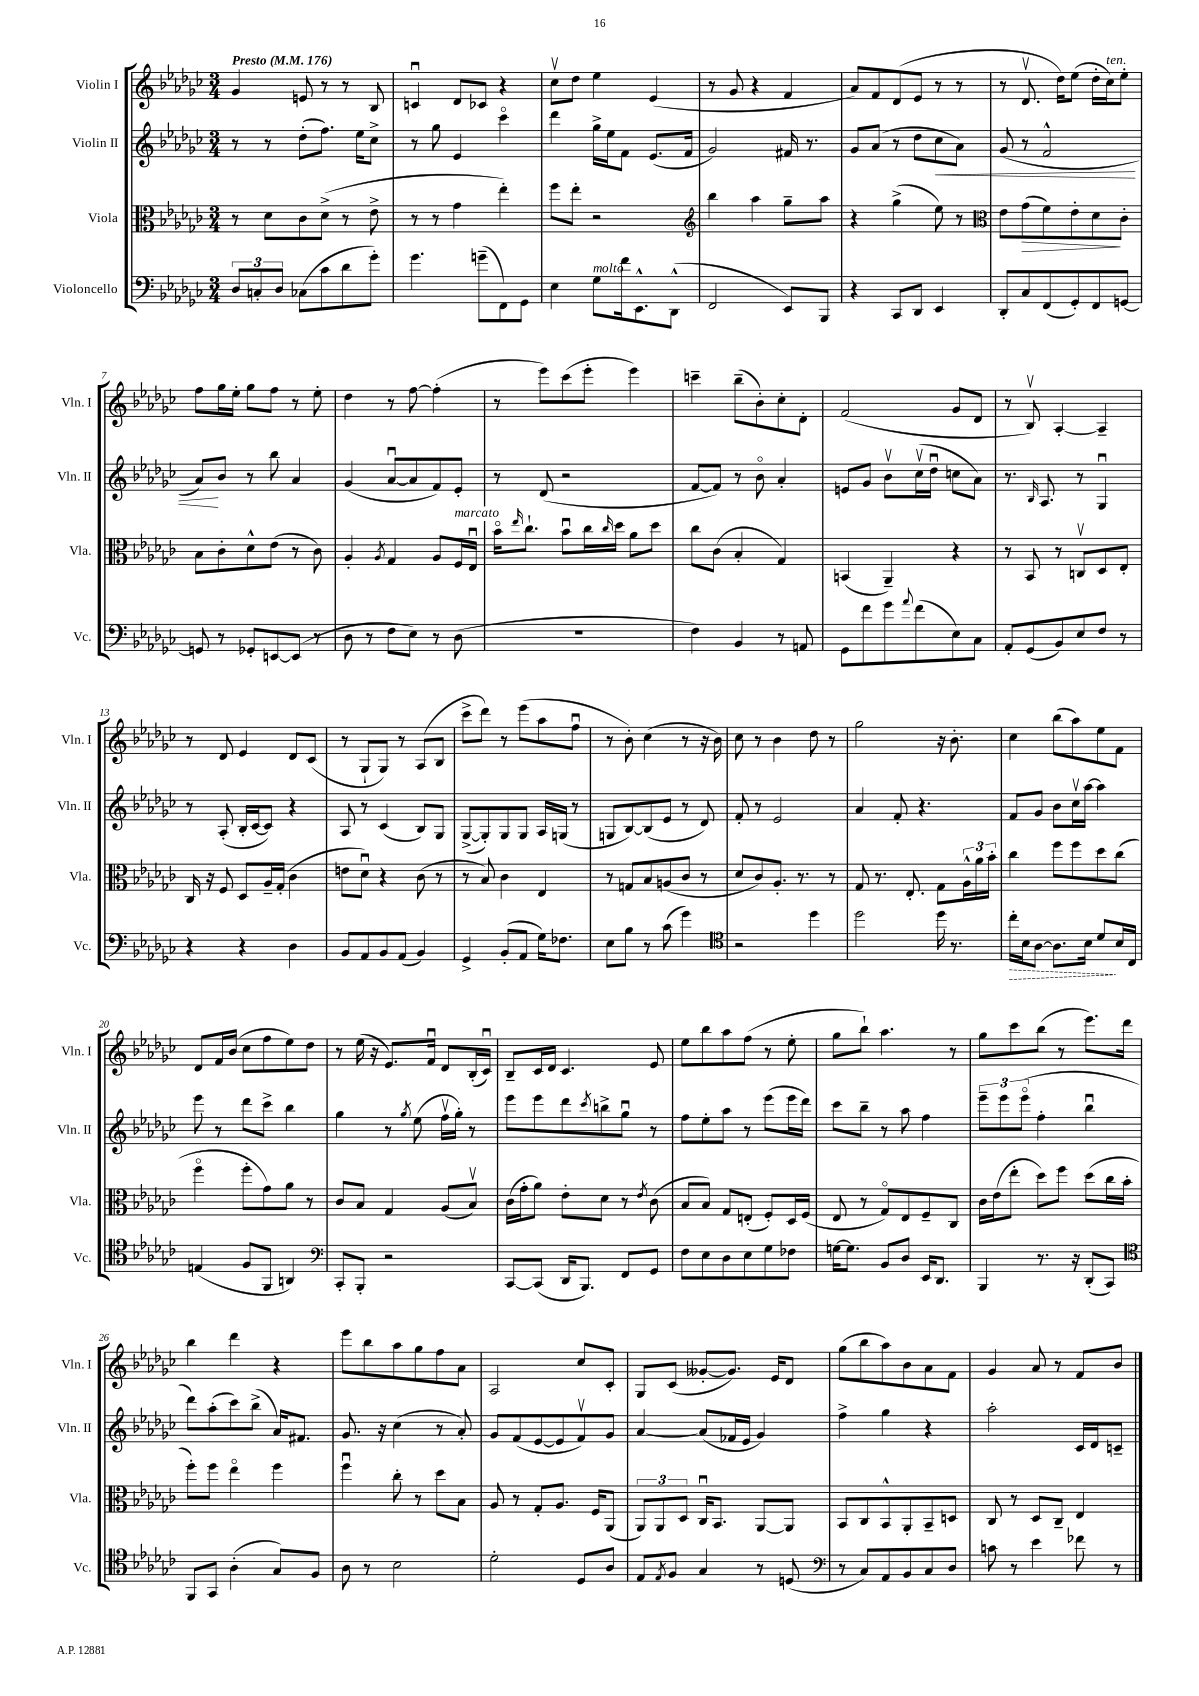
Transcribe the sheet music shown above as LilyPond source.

<<
\new StaffGroup <<
\new Staff = "s0" \with { instrumentName = "Violin I" shortInstrumentName = "Vln. I" } {
    \clef treble \key ges \major \numericTimeSignature \time 3/4 \tempo "Presto" 4 = 176
    ges'4 e'8 r8 r8 bes8 |
    c'4\downbow des'8 ces'8 r4 |
    ces''8\upbow des''8 ees''4 ees'4( |
    r8 ges'8 r4 f'4 |
    aes'8) f'8 des'8( ees'8 r8 r8 |
    r8 des'8.\upbow des''16) ees''8( des''16-. ces''16^\markup { \italic "ten." }) ees''8-. |
    f''8 ges''16 ees''16-. ges''8 f''8 r8 ees''8-. |
    des''4 r8 f''8~ f''4-.( |
    r8 ees'''8) ces'''8( ees'''8-. ees'''4) |
    c'''4-- bes''8--( bes'8-.) ces''8-. des'8-. |
    f'2( ges'8 des'8 |
    r8 bes8\upbow) aes4~-. aes4-- |
    r8 des'8 ees'4 des'8 ces'8( |
    r8 ges8-! ges8) r8 aes8( bes8 |
    ces'''8-> des'''8) r8 ees'''8( aes''8 f''8\downbow |
    r8 bes'8-.) ces''4( r8 r16 bes'16) |
    ces''8 r8 bes'4 des''8 r8 |
    ges''2 r16 bes'8.-. |
    ces''4 bes''8( aes''8) ees''8 f'8 |
    des'8 f'16 bes'16( ces''8 f''8 ees''8) des''8 |
    r8 ees''16( r16 ees'8.) f'16\downbow des'8 bes16-.( ces'16\downbow) |
    bes8-- ces'16 des'16 ces'4. ees'8 |
    ees''8 bes''8 aes''8 f''8( r8 ees''8-. |
    ges''8 bes''8-!) aes''4. r8 |
    ges''8 ces'''8 bes''8( r8 ees'''8.) des'''16 |
    bes''4 des'''4 r4 |
    ees'''8 bes''8 aes''8 ges''8 f''8 aes'8 |
    aes2 ces''8 ces'8-. |
    ges8 ces'8( geses'8~-. geses'8.) ees'16 des'8 |
    ges''8( bes''8 aes''8) bes'8 aes'8 f'8 |
    ges'4 aes'8 r8 f'8 bes'8 \bar "|." |
}
\new Staff = "s1" \with { instrumentName = "Violin II" shortInstrumentName = "Vln. II" } {
    \clef treble \key ges \major \numericTimeSignature \time 3/4
    r8 r8 des''8-.( f''8.) ees''16 ces''8-> |
    r8 ges''8 ees'4 ces'''4\flageolet |
    des'''4 ges''16-> ees''16 f'8 ees'8.( f'16 |
    ges'2) fis'16 r8. |
    ges'8 aes'8( r8 des''8 ces''8\< aes'8) |
    ges'8( r8 f'2-^ |
    aes'8\!) bes'8 r8 bes''8 aes'4 |
    ges'4( aes'8~\downbow aes'8 f'8) ees'8-. |
    r8 des'8( r2 |
    f'8~ f'8) r8 bes'8\flageolet aes'4-. |
    e'8 ges'8 bes'8\upbow ces''16\upbow( des''16\downbow c''8 aes'8) |
    r8. \grace { bes16 } aes8. r8 ges4\downbow |
    r8 aes8-.( bes16-. ces'16~ ces'8) r4 |
    aes8 r8 ces'4( bes8) ges8 |
    ges8~->( ges8-.) ges8 ges8 aes16 g16( r8 |
    g8 bes8~) bes8( ees'8 r8 des'8) |
    f'8-. r8 ees'2 |
    aes'4 f'8-. r4. |
    f'8 ges'8 bes'8 ces''16\upbow aes''16~ aes''4 |
    ees'''8 r8 des'''8 ces'''8-> bes''4 |
    ges''4 r8 \acciaccatura { ges''8 } ees''8( f''16\upbow ges''16-.) r8 |
    ees'''8 ees'''8 des'''8 \acciaccatura { ces'''8 } b''8-> ges''8\downbow r8 |
    f''8 ees''8-. aes''8 r8 ees'''8( ees'''16 des'''16) |
    ces'''8 bes''8-- r8 aes''8 f''4 |
    \tuplet 3/2 { ees'''8-- ees'''8 ees'''8\flageolet( } f''4-. bes''4\downbow |
    des'''8) aes''8-.( ces'''8) bes''8->( aes'16) fis'8. |
    ges'8. r16 ces''4( r8 aes'8-.) |
    ges'8 f'8( ees'8~ ees'8 f'8\upbow) ges'8 |
    aes'4~ aes'8( fes'16 ees'16 ges'4) |
    f''4-> ges''4 r4 |
    aes''2-. ces'16 des'16 c'8-- \bar "|." |
}
\new Staff = "s2" \with { instrumentName = "Viola" shortInstrumentName = "Vla." } {
    \clef alto \key ges \major \numericTimeSignature \time 3/4
    r8 des'8 ces'8 des'8->( r8 ees'8-> |
    r8 r8 ges'4 ees''4-.) |
    f''8 ees''8-. r2 |
    \clef treble bes''4 aes''4 ges''8-- aes''8 |
    r4 ges''4->( ees''8) r8 |
    \clef alto ees'8 ges'8\>( f'8) ees'8-. des'8\! ces'8-. |
    bes8 ces'8-. des'8-^ ees'8( r8 ces'8) |
    aes4-. \acciaccatura { aes8 } ges4 aes8 f16^\markup { \italic "marcato" } ees16\downbow |
    bes'16\flageolet \grace { ees''16 } ces''8.-! bes'8\downbow ces''16 \grace { ces''16 } des''16 aes'8 des''8 |
    ces''8 ces'8( bes4-. ges4) |
    b,4( aes,4--) r4 |
    r8 bes,8 r8 c8\upbow des8 ees8-. |
    ces16 r16 f8 des8 aes16-- ges16-.( ces'4 |
    e'8 des'8\downbow) r4 ces'8( r8 |
    r8 bes8) ces'4 ees4 |
    r8 g8 bes8 a8( ces'8 r8 |
    des'8 ces'8) aes8.-. r8. r8 |
    ges8 r8. ees8.-. ges8 \tuplet 3/2 { aes16-^ aes'16 bes'16-. } |
    ces''4 f''8 f''8 des''8 ces''8( |
    f''4\flageolet f''8-. ges'8) aes'8 r8 |
    ces'8 bes8 ges4 aes8( bes8\upbow) |
    ces'16( ges'16-. aes'8) ees'8-. des'8 r8 \acciaccatura { ees'8 } ces'8( |
    bes8 bes8) ges8 e8-.( f8-.) des16 f16( |
    ees8 r8 ges8\flageolet) ees8 f8-- ces8 |
    ces'16 ees'16( ees''8-. des''8) f''8 des''8( ces''16 bes'16-. |
    f''8-.) f''8 ees''4\flageolet f''4 |
    f''4\downbow ces''8-. r8 des''8 bes8 |
    aes8 r8 ges8-. aes8. f16 aes,8( |
    \tuplet 3/2 { aes,8) aes,8 des8 } ces16\downbow bes,8. aes,8~ aes,8 |
    bes,8 ces8 bes,8-^ aes,8-. bes,8-- d8 |
    ces8 r8 des8 ces8-- ees4 \bar "|." |
}
\new Staff = "s3" \with { instrumentName = "Violoncello" shortInstrumentName = "Vc." } {
    \clef bass \key ges \major \numericTimeSignature \time 3/4
    \tuplet 3/2 { des8 c8-. des8 } ces8( ces'8 des'8 ges'8-.) |
    ges'4. g'8--( f,8) ges,8 |
    ees4 ges8^\markup { \italic "molto" } f'16 ees,8.-^ des,8-^( |
    f,2 ees,8) bes,,8 |
    r4 ces,8 des,8 ees,4 |
    des,8-. ces8 f,8( ges,8-.) f,8 g,8~ |
    g,8 r8 ges,8-. e,8~ e,8( r8 |
    des8 r8 f8 ees8) r8 des8( |
    R2. |
    f4) bes,4 r8 a,8 |
    ges,8 f'8 ges'8 \appoggiatura { aes'8 } f'8( ees8) ces8 |
    aes,8-. ges,8( bes,8) ees8 f8 r8 |
    r4 r4 des4 |
    bes,8 aes,8 bes,8 aes,8( bes,4) |
    ges,4-> bes,8-.( aes,8 ges16) fes8. |
    ees8 bes8 r8 ces'8( ges'4) |
    \clef tenor r2 des''4 |
    des''2 des''16 r8. |
    \once \override Hairpin.style = #'dashed-line ces''16-.\> bes16 aes8~ aes8. bes16 des'8\! bes16 ces16 |
    e4( f8 f,8 a,4) |
    \clef bass ces,8-. bes,,8-. r2 |
    ces,8~ ces,8( des,16 bes,,8.) f,8 ges,8 |
    f8 ees8 des8 ees8 ges8 fes8 |
    g16~ g8. bes,8 des8 ees,16 des,8. |
    bes,,4 r8. r16 des,8-.( ces,8) |
    \clef tenor f,8 ges,8 aes4-.( ges8) f8 |
    aes8 r8 bes2 |
    des'2-. des8 aes8 |
    ees8 \acciaccatura { ees8 } f8 ges4 r8 d8( |
    \clef bass r8 ces8) aes,8 bes,8 ces8 des8 |
    c'8 r8 ees'4 fes'8 r8 \bar "|." |
}
>>
>>
